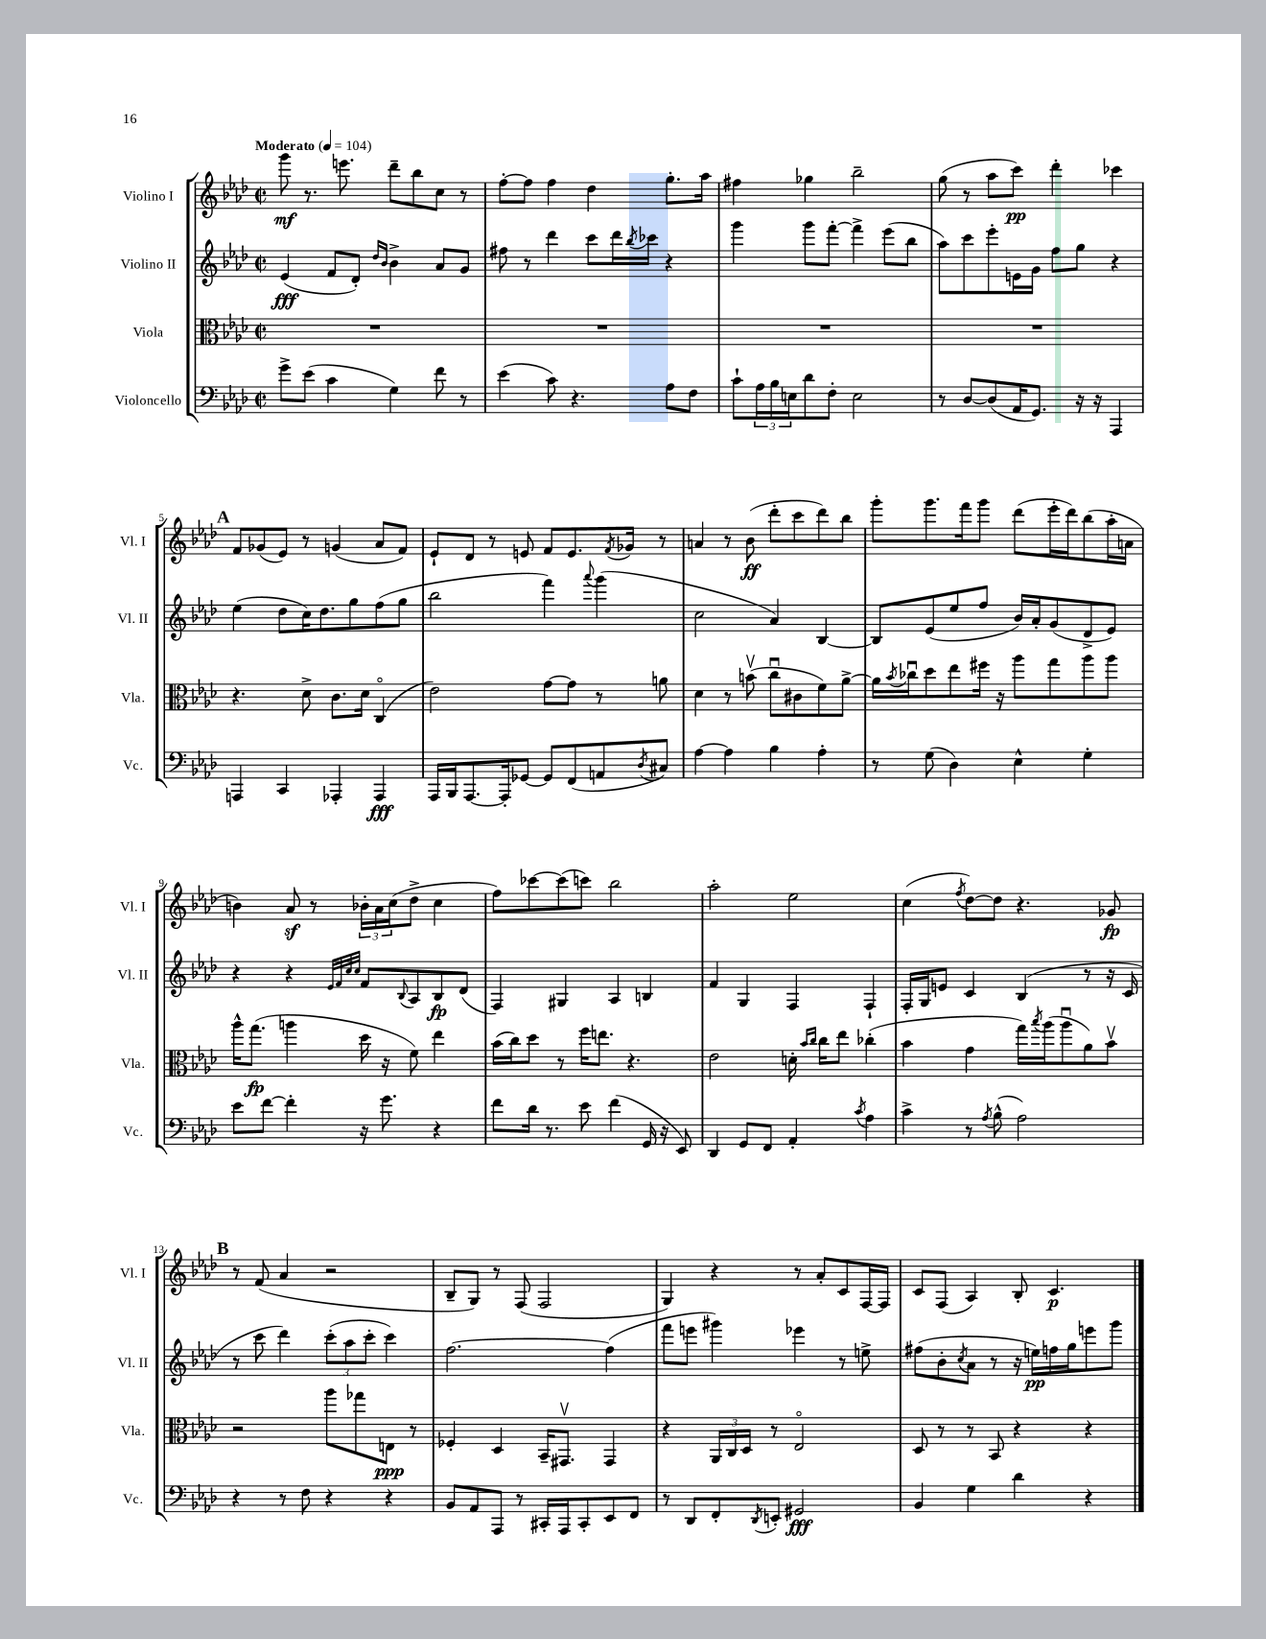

**kern	**dynam	**kern	**dynam	**kern	**dynam	**kern	**dynam
*part4	*part4	*part3	*part3	*part2	*part2	*part1	*part1
*staff4	*staff4	*staff3	*staff3	*staff2	*staff2	*staff1	*staff1
*I"Violoncello	*	*I"Viola	*	*I"Violino II	*	*I"Violino I	*
*I'Vc.	*	*I'Vla.	*	*I'Vl. II	*	*I'Vl. I	*
*clefF4	*	*clefC3	*	*clefG2	*	*clefG2	*
*k[b-e-a-d-]	*	*k[b-e-a-d-]	*	*k[b-e-a-d-]	*	*k[b-e-a-d-]	*
*M2/2	*	*M2/2	*	*M2/2	*	*M2/2	*
*met(c|)	*	*met(c|)	*	*met(c|)	*	*met(c|)	*
*MM104	*	*MM104	*	*MM104	*	*MM104	*
=1	=1	=1	=1	=1	=1	=1	=1
!	!	!	!	!	!	!LO:TX:a:B:t=Moderato	!
8g^\L	.	1r	.	(4e-/	fff	8ggg\	mf
(8e-\J	.	.	.	.	.	8.r	.
4c\	.	.	.	8f/L	.	.	.
.	.	.	.	.	.	8.eeen\	.
.	.	.	.	8d-'/J)	.	.	.
.	.	.	.	16qqdd-/LL	.	.	.
.	.	.	.	16qqb-/JJ	.	.	.
4G\)	.	.	.	4b-^\	.	8ddd-~\L	.
.	.	.	.	.	.	8bb-\	.
8f\	.	.	.	8a-/L	.	8cc\J	.
8r	.	.	.	8g/J	.	8r	.
=2	=2	=2	=2	=2	=2	=2	=2
(4e-\	.	1r	.	8ff#X\	.	[8ff'\L	.
.	.	.	.	8r	.	8ff\J]	.
8c\)	.	.	.	4ddd-\	.	4ff\	.
4.r	.	.	.	.	.	.	.
.	.	.	.	8ccc\L	.	4dd-\	.
.	.	.	.	16ddd-\L	.	.	.
.	.	.	.	8qbb-/	.	.	.
.	.	.	.	16ccc-X\JJ	.	.	.
8A-\L	.	.	.	4r	.	8.gg'\L	.
8F\J	.	.	.	.	.	.	.
.	.	.	.	.	.	16aa-\Jk	.
=3	=3	=3	=3	=3	=3	=3	=3
8c`\L	.	1r	.	4ggg\	.	4ff#X\	.
24A-\L	.	.	.	.	.	.	.
24B-\	.	.	.	.	.	.	.
24En\J	.	.	.	.	.	.	.
8d-\	.	.	.	8ggg\L	.	4gg-X\	.
8F'\J	.	.	.	[8fff'\J	.	.	.
2E\	.	.	.	4fff^\]	.	2bb-~\	.
.	.	.	.	(8eee-\L	.	.	.
.	.	.	.	8bb-\J	.	.	.
=4	=4	=4	=4	=4	=4	=4	=4
8r	.	1r	.	8aa-\L)	.	(8gg\	.
[8D-/L	.	.	.	8ccc\	.	8r	.
(8D-/]	.	.	.	8eee-'\	.	8aa-\L	.
16AA-/K	.	.	.	16en\L	.	8ccc\J)	pp
8.GG/J)	.	.	.	16g\JJ	.	.	.
.	.	.	.	8ff\L	.	4ddd-'\	.
16r	.	.	.	8gg\J	.	.	.
16r	.	.	.	.	.	.	.
4AAA-/	.	.	.	4r	.	4ccc-X\	.
!!LO:LB:g=z
!!LO:REH:place=s1:t=A
=5	=5	=5	=5	=5	=5	=5	=5
4AAAn/	.	4.r	.	(4ee-\	.	8f/L	.
.	.	.	.	.	.	(8g-X/	.
4CC/	.	.	.	8dd-\L	.	8e-/J)	.
.	.	8d-^\	.	16cc\K)	.	8r	.
.	.	.	.	8.dd-\	.	.	.
4AAA-X'/	.	8.c\L	.	.	.	(4gn/	.
.	.	.	.	8gg\	.	.	.
.	.	16d-\Jk	.	.	.	.	.
4AAA-/	fff	(4C/	.	(8ff\	.	8a-/L	.
.	.	.	.	8gg\J	.	8f/J)	.
=6	=6	=6	=6	=6	=6	=6	=6
16AAA-/LL	.	2e-\)	.	2bb-\	.	8e-`/L	.
16BBB-/J	.	.	.	.	.	.	.
[8.AAA-/	.	.	.	.	.	8d-/J	.
.	.	.	.	.	.	8r	.
16AAA-'/k]	.	.	.	.	.	.	.
[8GG-X/J	.	.	.	.	.	8en/	.
8GG-/L]	.	[8g\L	.	4fff\)	.	8f/L	.
(8FF/	.	8g\J]	.	.	.	8.e/	.
.	.	.	.	8qqaaa-/	.	.	.
8AAn/	.	8r	.	(4ggg\	.	.	.
.	.	.	.	.	.	8qf/	.
.	.	.	.	.	.	16g-X/Jk	.
8qD-/	.	.	.	.	.	.	.
8C#X/J)	.	8an\	.	.	.	8r	.
=7	=7	=7	=7	=7	=7	=7	=7
[4A-\	.	4d-\	.	2cc\	.	4an/	.
4A-\]	.	8r	.	.	.	8r	.
.	.	(8bnv\	.	.	.	(8b-\	ff
4B-\	.	8ccu\L	.	4a-/)	.	8ddd-'\L	.
.	.	8c#X\	.	.	.	8ccc\	.
4A-'\	.	8f\)	.	[4B-/	.	8ddd-\)	.
.	.	[8a-^\J	.	.	.	8bb-\J	.
=8	=8	=8	=8	=8	=8	=8	=8
8r	.	16a-\LL]	.	8B-/L]	.	8ggg'\L	.
.	.	8qb-/	.	.	.	.	.
.	.	16cc-Xu\J	.	.	.	.	.
(8G\	.	8dd-\	.	(8e-/	.	8.ggg\	.
4D-\)	.	8ee-\	.	8ee-/	.	.	.
.	.	.	.	.	.	16fff\k	.
.	.	16ff#X\Jk	.	8ff/J	.	8ggg\J	.
.	.	16r	.	.	.	.	.
4E-^^\	.	8aa-\L	.	16b-/LL)	.	(8ddd-\L	.
.	.	.	.	16a-'/J	.	.	.
.	.	8gg\	.	(8g/	.	16eee-'\L	.
.	.	.	.	.	.	16ddd-\J)	.
4G'\	.	8aa-\	.	8d-^/	.	(8bb-\	.
.	.	8aa-\J	.	8e-/J)	.	16aa-'\L	.
.	.	.	.	.	.	16an\JJ	.
!!LO:LB:g=z
=9	=9	=9	=9	=9	=9	=9	=9
8e-\L	.	16aa-^^\KL	.	4r	.	4bn\)	.
.	.	(8.gg\J	fp	.	.	.	.
[8f\J	.	.	.	.	.	.	.
4f'\]	.	4aan\	.	4r	.	8a-z/	.
.	.	.	.	.	.	8r	.
.	.	.	.	32qqe-/LLL	.	.	.
.	.	.	.	32qqf/	.	.	.
.	.	.	.	32qqcc/	.	.	.
.	.	.	.	32qqcc/JJJ	.	.	.
16r	.	16dd-\	.	8f/L	.	24b-X'\LL	.
.	.	.	.	.	.	24a-\	.
8.g\	.	16r	.	.	.	.	.
.	.	.	.	.	.	(24cc\J	.
.	.	.	.	8qqB-/	.	.	.
.	.	8f\)	.	8A-/	.	8dd-^\J	.
4r	.	4ee-\	.	8B-/	fp	4cc\	.
.	.	.	.	(8d-/J	.	.	.
=10	=10	=10	=10	=10	=10	=10	=10
8f\L	.	(16b-\LL	.	4F/)	.	8ff\L)	.
.	.	16cc\J)	.	.	.	.	.
16d-\Jk	.	8dd-\J	.	.	.	[8ccc-X\	.
8.r	.	.	.	.	.	.	.
.	.	8r	.	4G#X/	.	(8ccc-\]	.
8e-\	.	16ff\KL	.	.	.	8cccn\J)	.
.	.	8.een\J	.	.	.	.	.
(4f\	.	.	.	4A-/	.	2bb-\	.
.	.	4.r	.	.	.	.	.
16GG/	.	.	.	4Bn/	.	.	.
16r	.	.	.	.	.	.	.
8EE-/)	.	.	.	.	.	.	.
=11	=11	=11	=11	=11	=11	=11	=11
4DD-/	.	2e-\	.	4f/	.	2aa-'\	.
8GG/L	.	.	.	4G/	.	.	.
8FF/J	.	.	.	.	.	.	.
4AA-'/	.	16dn'\	.	4F/	.	2ee-\	.
.	.	16qqb-/LL	.	.	.	.	.
.	.	16qqcc/JJ	.	.	.	.	.
.	.	16cc\KL	.	.	.	.	.
.	.	8ee-\J	.	.	.	.	.
8qc/	.	.	.	.	.	.	.
4A-\	.	(4cc-X'\	.	4F`/	.	.	.
=12	=12	=12	=12	=12	=12	=12	=12
4c^\	.	4b-\	.	16F'/LL	.	(4cc\	.
.	.	.	.	16G/J	.	.	.
.	.	.	.	8en/J	.	.	.
.	.	.	.	.	.	8qff/	.
8r	.	4g\	.	4c/	.	[8dd-\L)	.
8qA-/	.	.	.	.	.	.	.
(8B-^^\	.	.	.	.	.	8dd-\J]	.
2A-\)	.	16gg\LL)	.	(4B-/	.	4.r	.
.	.	8qbb-/	.	.	.	.	.
.	.	(16aa-\J	.	.	.	.	.
.	.	8aa-u\	.	.	.	.	.
.	.	8a-\)	.	8r	.	.	.
.	.	8b-v\J	.	16r	.	8g-X/	fp
.	.	.	.	16c/	.	.	.
!!LO:LB:g=z
!!LO:REH:place=s1:t=B
=13	=13	=13	=13	=13	=13	=13	=13
4r	.	2r	.	8r	.	8r	.
.	.	.	.	8ccc\	.	(8f/	.
8r	.	.	.	4ddd-\)	.	4a-/	.
8F\	.	.	.	.	.	.	.
4r	.	8aa-\L	.	(12ccc'\L	.	2r	.
.	.	.	.	12aa-\	.	.	.
.	.	8gg-X\	.	.	.	.	.
.	.	.	.	12ccc'\J	.	.	.
4r	.	8En\J	ppp	4ccc\)	.	.	.
.	.	8r	.	.	.	.	.
=14	=14	=14	=14	=14	=14	=14	=14
8BB-/L	.	4F-X'/	.	[2.ff\	.	8B-~/L	.
8AA-/	.	.	.	.	.	8G/J)	.
8AAA-/J	.	4D-/	.	.	.	8r	.
8r	.	.	.	.	.	(8F/	.
16CC#X'/LL	.	16BB-~/KL	.	.	.	2F/	.
16AAA-/J	.	8.GG#Xv/J	.	.	.	.	.
8CC#'/	.	.	.	.	.	.	.
8EE-/	.	4GG#/	.	(4ff\]	.	.	.
8FF/J	.	.	.	.	.	.	.
=15	=15	=15	=15	=15	=15	=15	=15
8r	.	4r	.	8fff\L	.	4G/)	.
8DD-/L	.	.	.	8eeen\J	.	.	.
8FF'/	.	24AA-/LL	.	4ggg#X\)	.	4r	.
.	.	24C/	.	.	.	.	.
.	.	24D-/JJ	.	.	.	.	.
8qDD-/	.	.	.	.	.	.	.
8EEn'/J	.	8r	.	.	.	.	.
2GG#X/	fff	2E-/	.	4eee-X\	.	8r	.
.	.	.	.	.	.	8a-'/L	.
.	.	.	.	8r	.	8c/	.
.	.	.	.	8een^\	.	[16F/L	.
.	.	.	.	.	.	16F/JJ]	.
=16	=16	=16	=16	=16	=16	=16	=16
4BB-/	.	8D-/	.	(8ff#X\L	.	8c/L	.
.	.	8r	.	8b-'\	.	(8F/J	.
.	.	.	.	8qcc/	.	.	.
4G\	.	8r	.	8a-\J	.	4A-/)	.
.	.	8BB-/	.	8r	.	.	.
4d-\	.	4r	.	16r	.	8B-'/	.
.	.	.	.	16een\LL)	pp	.	.
.	.	.	.	16ffn\	.	4.c/	p
.	.	.	.	16gg\J	.	.	.
4r	.	4r	.	8eeen\	.	.	.
.	.	.	.	8ggg\J	.	.	.
==	==	==	==	==	==	==	==
*-	*-	*-	*-	*-	*-	*-	*-
